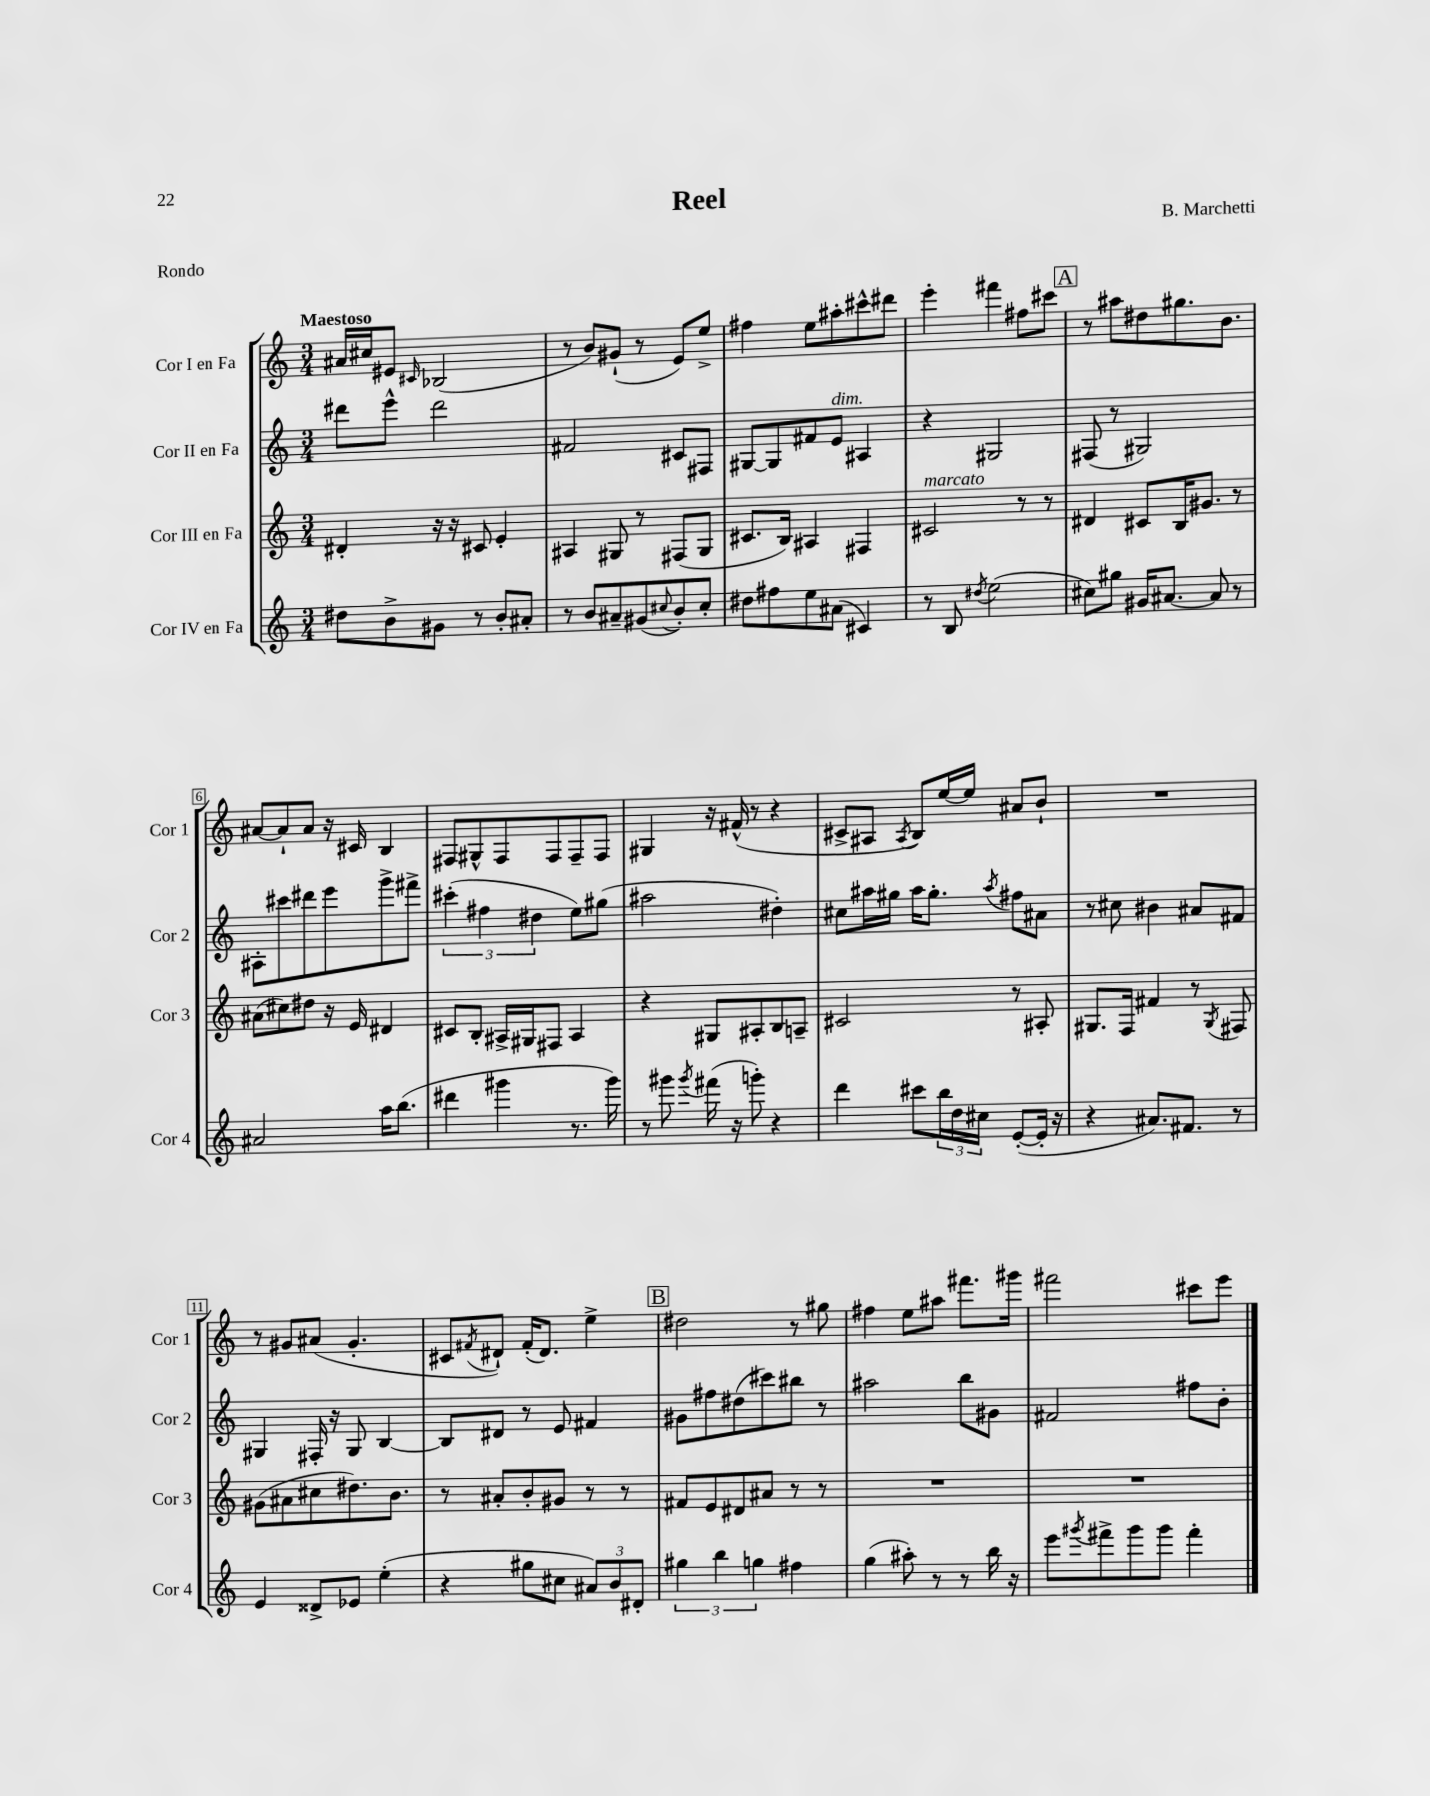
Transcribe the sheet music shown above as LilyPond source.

\header { title = "Reel" composer = "B. Marchetti" piece = "Rondo" }
<<
\new StaffGroup <<
\new Staff = "s0" \with { instrumentName = "Cor I en Fa" shortInstrumentName = "Cor 1" } {
    \clef treble \key c \major \numericTimeSignature \time 3/4 \tempo "Maestoso"
    ais'16 cis''16 eis'8 \grace { cis'16 } bes2( |
    r8 b'8) gis'8-!( r8 e'8) e''8-> |
    fis''4 e''8 ais''8-. cis'''8-^ dis'''8 |
    e'''4-. fis'''4 fis''8 cis'''8 |
    \mark \markup { \box "A" } r8 ais''8 dis''8 gis''8. b'8. |
    ais'8~ ais'8-! ais'8 r16 cis'16 b4 |
    fis8 gis8-^ fis8 fis8 fis8-- fis8 |
    gis4 r16 fis'16-^( r8 r4 |
    cis'8-> ais8 \acciaccatura { ais8 } b8) e''16~ e''16 ais'8 b'8-! |
    R2. |
    r8 gis'8 ais'8( gis'4.-. |
    cis'8 \acciaccatura { fis'8 } dis'8-!) fis'16-.( dis'8.) e''4-> |
    \mark \markup { \box "B" } dis''2 r8 gis''8 |
    fis''4 e''8 ais''8 fis'''8. gis'''16 |
    fis'''2 cis'''8 e'''8 \bar "|." |
}
\new Staff = "s1" \with { instrumentName = "Cor II en Fa" shortInstrumentName = "Cor 2" } {
    \clef treble \key c \major \numericTimeSignature \time 3/4
    dis'''8 e'''8-^ dis'''2 |
    fis'2 cis'8 fis8 |
    gis8~ gis8 fis'8 e'8^\markup { \italic "dim." } ais4 |
    r4 gis2 |
    \mark \markup { \box "A" } fis8( r8 gis2) |
    ais8-. cis'''8 dis'''8 e'''8 g'''8-> fis'''8-> |
    \tuplet 3/2 { cis'''4-.( fis''4 dis''4 } e''8) gis''8( |
    ais''2 dis''4-.) |
    cis''8 ais''16 gis''16 ais''16 gis''8.-. \acciaccatura { ais''8 } fis''8 ais'8 |
    r8 cis''8 bis'4 ais'8 fis'8 |
    gis4 fis16-. r16 gis8 b4~ |
    b8 dis'8 r8 e'8 fis'4 |
    \mark \markup { \box "B" } gis'8 fis''8 dis''8( cis'''8) bis''8 r8 |
    ais''2 b''8 gis'8 |
    fis'2 fis''8 b'8-. \bar "|." |
}
\new Staff = "s2" \with { instrumentName = "Cor III en Fa" shortInstrumentName = "Cor 3" } {
    \clef treble \key c \major \numericTimeSignature \time 3/4
    dis'4-. r16 r16 cis'8 e'4-. |
    ais4 gis8 r8 fis8( gis8 |
    cis'8. b16) ais4 fis4 |
    cis'2^\markup { \italic "marcato" } r8 r8 |
    \mark \markup { \box "A" } dis'4 cis'8 b16 gis'8. r8 |
    ais'8( cis''8) dis''8 r16 e'16 dis'4 |
    cis'8 b8-. ais16-> gis16 fis8 ais4 |
    r4 gis8 ais8-. b8 a8-- |
    cis'2 r8 ais8-. |
    gis8. f16 fis'4 r8 \acciaccatura { gis8 } fis8 |
    gis'8( ais'8 cis''8 dis''8.) b'8. |
    r8 ais'8-. b'8-. gis'8 r8 r8 |
    \mark \markup { \box "B" } fis'8 e'8 dis'8 ais'8 r8 r8 |
    R2. |
    R2. \bar "|." |
}
\new Staff = "s3" \with { instrumentName = "Cor IV en Fa" shortInstrumentName = "Cor 4" } {
    \clef treble \key c \major \numericTimeSignature \time 3/4
    dis''8 b'8-> gis'8 r8 b'8-. ais'8-. |
    r8 b'8 ais'8-- gis'8( \appoggiatura { cis''8 } b'8-.) cis''8-. |
    dis''8 fis''8 e''8 ais'8( cis'4) |
    r8 b8 \acciaccatura { dis''8 } e''2( |
    \mark \markup { \box "A" } cis''8) gis''8 gis'16 ais'8.~ ais'8 r8 |
    ais'2 a''16 b''8.( |
    dis'''4 gis'''4 r8. gis'''16) |
    r8 gis'''8 \acciaccatura { gis'''8 } fis'''16( r16 g'''8-.) r4 |
    d'''4 cis'''8 \tuplet 3/2 { b''16 d''16 cis''16 } e'8~-.( e'16-. r16 |
    r4 ais'8.) fis'8. r8 |
    e'4 disis'8-> ees'8 e''4-.( |
    r4 gis''8 cis''8 \tuplet 3/2 { ais'8) b'8 dis'8-. } |
    \mark \markup { \box "B" } \tuplet 3/2 { gis''4 b''4 g''4 } fis''4 |
    g''4( ais''8-.) r8 r8 b''16 r16 |
    e'''8 \acciaccatura { gis'''8 } fis'''8-> gis'''8 gis'''8 fis'''4-. \bar "|." |
}
>>
>>
\layout { \context { \Score \override BarNumber.stencil = #(make-stencil-boxer 0.1 0.3 ly:text-interface::print) } }
